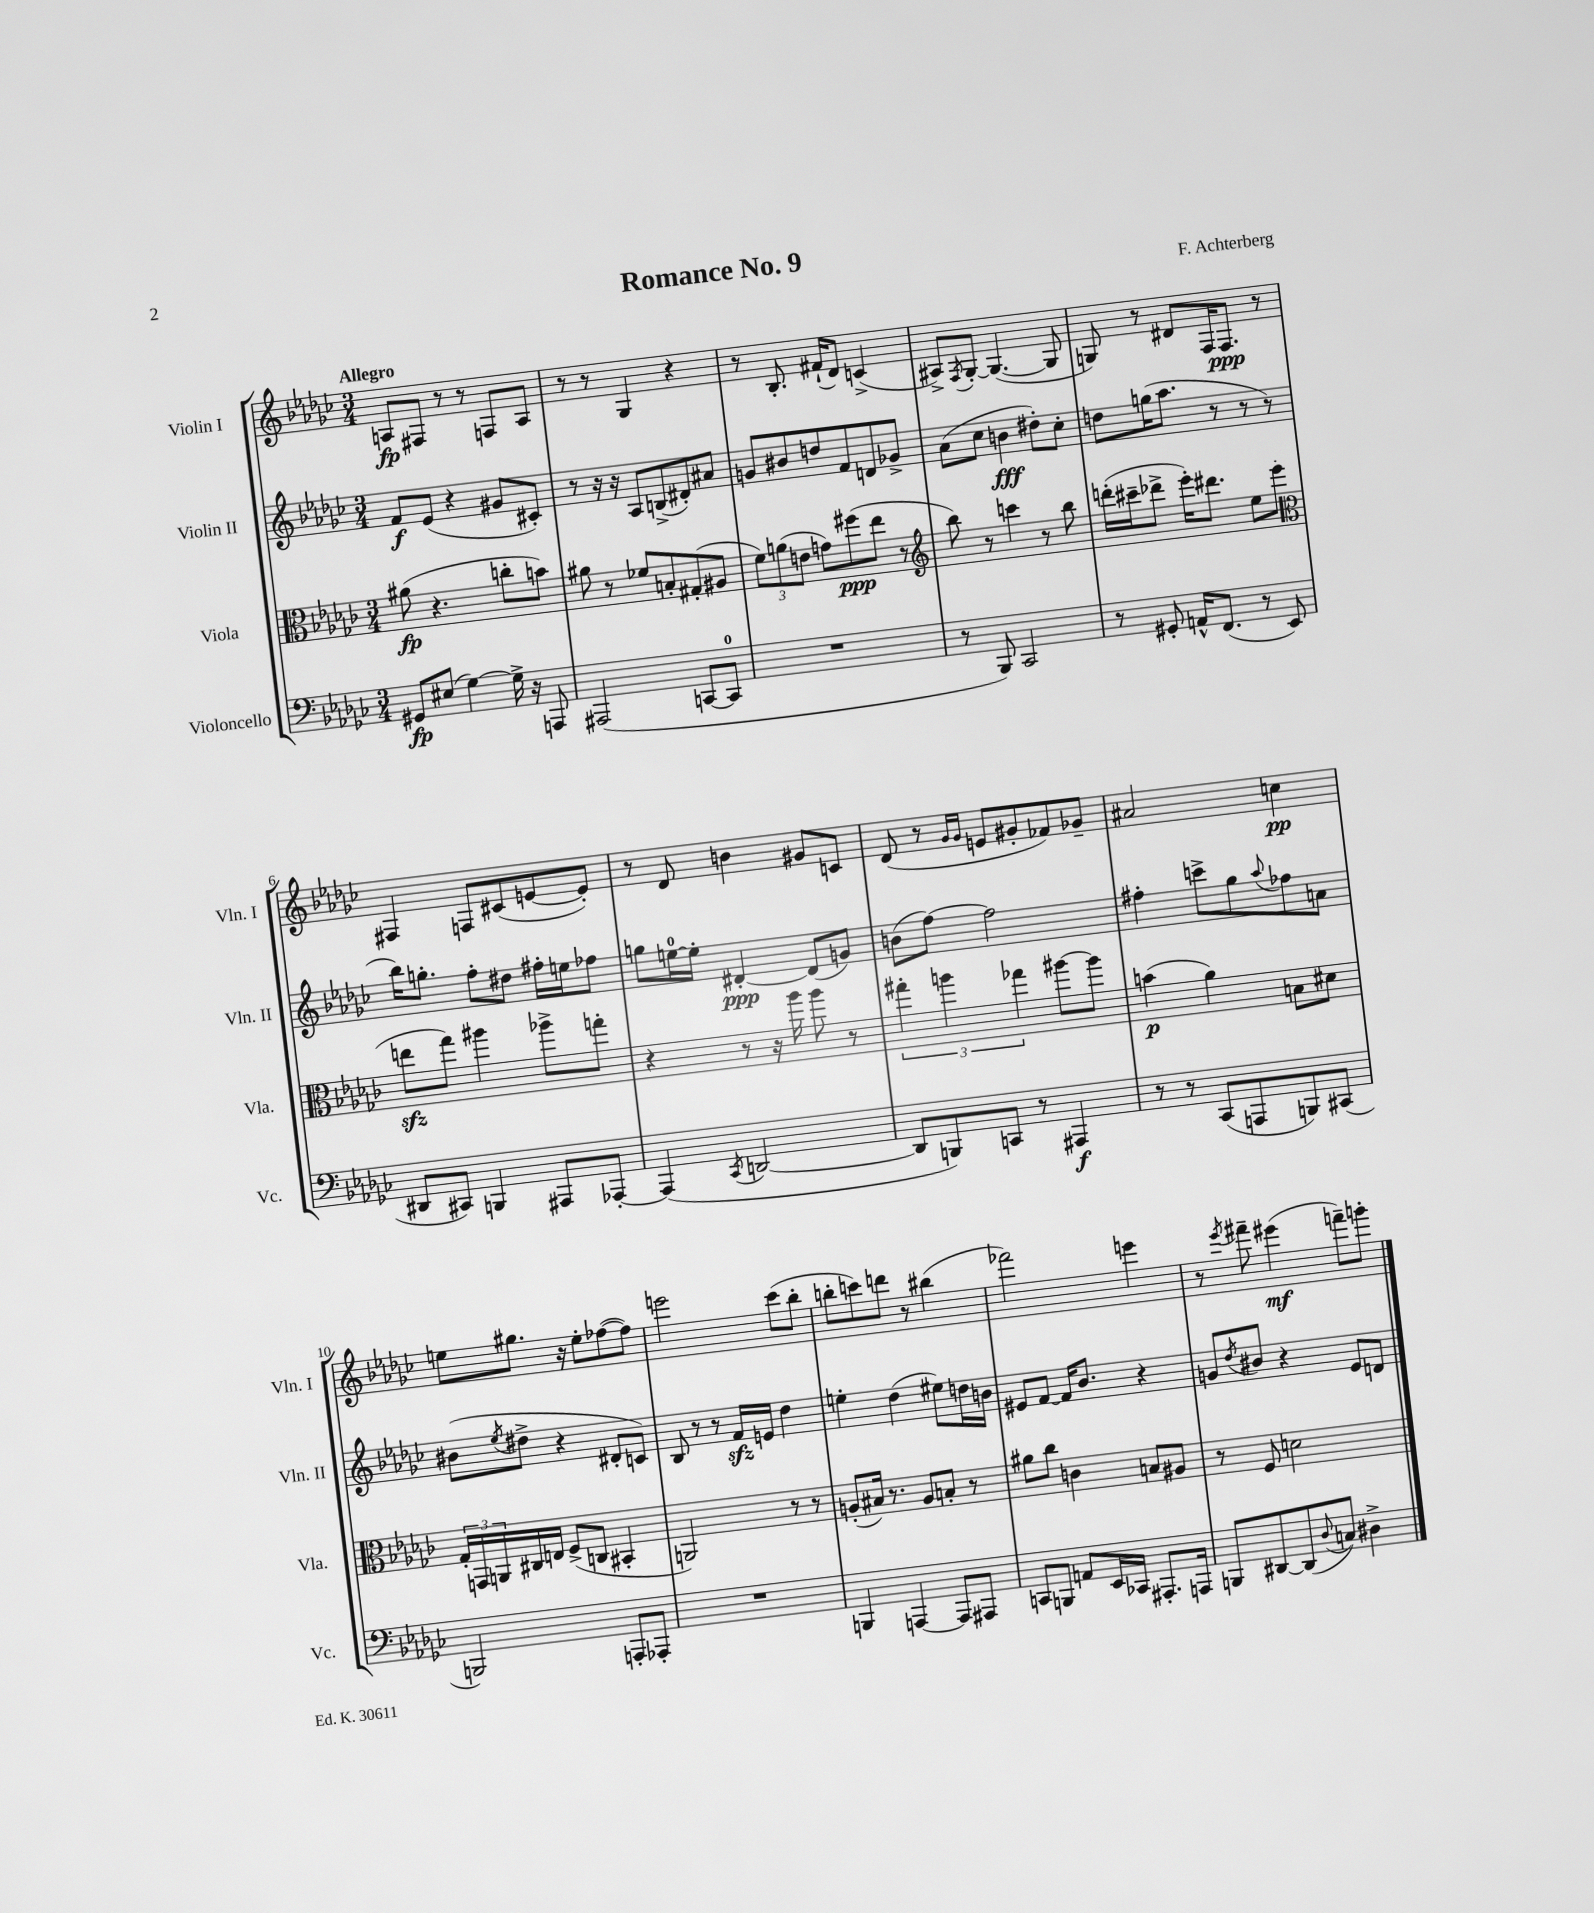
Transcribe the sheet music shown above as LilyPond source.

\header { title = "Romance No. 9" composer = "F. Achterberg" }
<<
\new StaffGroup <<
\new Staff = "s0" \with { instrumentName = "Violin I" shortInstrumentName = "Vln. I" } {
    \clef treble \key ges \major \numericTimeSignature \time 3/4 \tempo "Allegro"
    a8\fp fis8 r8 r8 f8 a8 |
    r8 r8 ges4 r4 |
    r8 bes8.-. fis'16-!( des'8) c'4->( |
    ais8->) \acciaccatura { f8 } ges8~-. ges4.~( ges8 |
    g8) r8 dis'8 f16 f8.\ppp r8 |
    fis4 f8 cis'8( e'8~ e'8-.) |
    r8 des'8 b'4 gis'8 c'8 |
    des'8( r8 \grace { ges'16 ges'16 } e'8 gis'8-. fes'8) ges'8-- |
    ais'2 c''4\pp |
    e''8 gis''8. r16 e''8-. fes''8~( fes''8) |
    e'''2 ces'''8( bes''8-. |
    b''8-. c'''8) d'''8 r8 bis''4( |
    fes'''2) e'''4 |
    r8 \acciaccatura { ees'''8 } fis'''8-- eis'''4\mf( f'''8--) g'''8-. \bar "|." |
}
\new Staff = "s1" \with { instrumentName = "Violin II" shortInstrumentName = "Vln. II" } {
    \clef treble \key ges \major \numericTimeSignature \time 3/4
    f'8\f ees'8( r4 gis'8 cis'8-.) |
    r8 r16 r16 aes8 b8->( dis'8-.) ais'8 |
    g'8 bis'8 d''8 f'8 d'8 ges'8-> |
    aes'8( ces''8 b'4\fff dis''8-.) ces''8-. |
    d''8 g''16( aes''8. r8 r8 r8 |
    bes''16) g''8.-. f''8-. dis''8 fis''16-. e''16 fes''8 |
    g''8 e''16-0~ e''16-. dis'4~-.\ppp dis'8( g'8) |
    b'8( f''8~) f''2 |
    fis''4-. c'''8-> ges''8 \appoggiatura { aes''8 } fes''8 a'8 |
    bis'8( \acciaccatura { ees''8 } dis''8-> r4 dis'8-. c'8) |
    bes8 r8 r8 f'16\sfz e'16 des''4 |
    e''4-. des''4( eis''8) d''16 b'16 |
    eis'8 f'8~ f'16 bes'8. r4 |
    g'8 \acciaccatura { des''8 } bis'8 r4 ees'8 d'8 \bar "|." |
}
\new Staff = "s2" \with { instrumentName = "Viola" shortInstrumentName = "Vla." } {
    \clef alto \key ges \major \numericTimeSignature \time 3/4
    ais'8\fp( r4. c''8-. b'8) |
    ais'8 r8 fes'8 b8-. gis8-.( ais8 |
    \tuplet 3/2 { f'8) a'8( e'8 } g'8) fis''8\ppp( ees''8 r8 |
    \clef treble bes''8) r8 c'''4 r8 bes''8 |
    d'''16-.( cis'''16-- des'''8-> ees'''16-.) dis'''8. ees''8 ees'''8( |
    \clef alto e''8\sfz ges''8) ais''4 aes''8-> g''8-. |
    r4 r8 r16 aes''16 aes''8 r8 |
    \tuplet 3/2 { gis''4-. a''4 ges''4 } ais''8~ ais''8 |
    b'4\p( aes'4) b8 dis'8 |
    \tuplet 3/2 { ges16-. g,16 a,16 } cis16 e16 f8->( c8 bis,4-. |
    a,2) r8 r8 |
    a8-.( bis16) r8. a8 b8-. r8 |
    ais'8 ces''8 c'4 b8 ais8 |
    r8 f8 d'2 \bar "|." |
}
\new Staff = "s3" \with { instrumentName = "Violoncello" shortInstrumentName = "Vc." } {
    \clef bass \key ges \major \numericTimeSignature \time 3/4
    gis,8\fp eis8( ges4~) ges16-> r16 a,,8 |
    ais,,2( c,8~ c,8-0 |
    R2. |
    r8 bes,,8) ces,2 |
    r8 gis,8-. a,16-^ f,8.( r8 ees,8 |
    dis,8 cis,8) b,,4 ais,,8 aes,,8~-. |
    aes,,4( \acciaccatura { ces,8 } d,2~ |
    d,8 b,,8) c,8 r8 ais,,4\f |
    r8 r8 ces,8( a,,8 b,,8) cis,8( |
    b,,2) a,,8-. aes,,8-. |
    R2. |
    b,,4 a,,4~ a,,8 ais,,8 |
    c,8 b,,8 a,8 ees,16 ces,16 ais,,8.-. a,,16 |
    b,,8 dis,8~ dis,8( \appoggiatura { des8 } c8) dis4-> \bar "|." |
}
>>
>>
